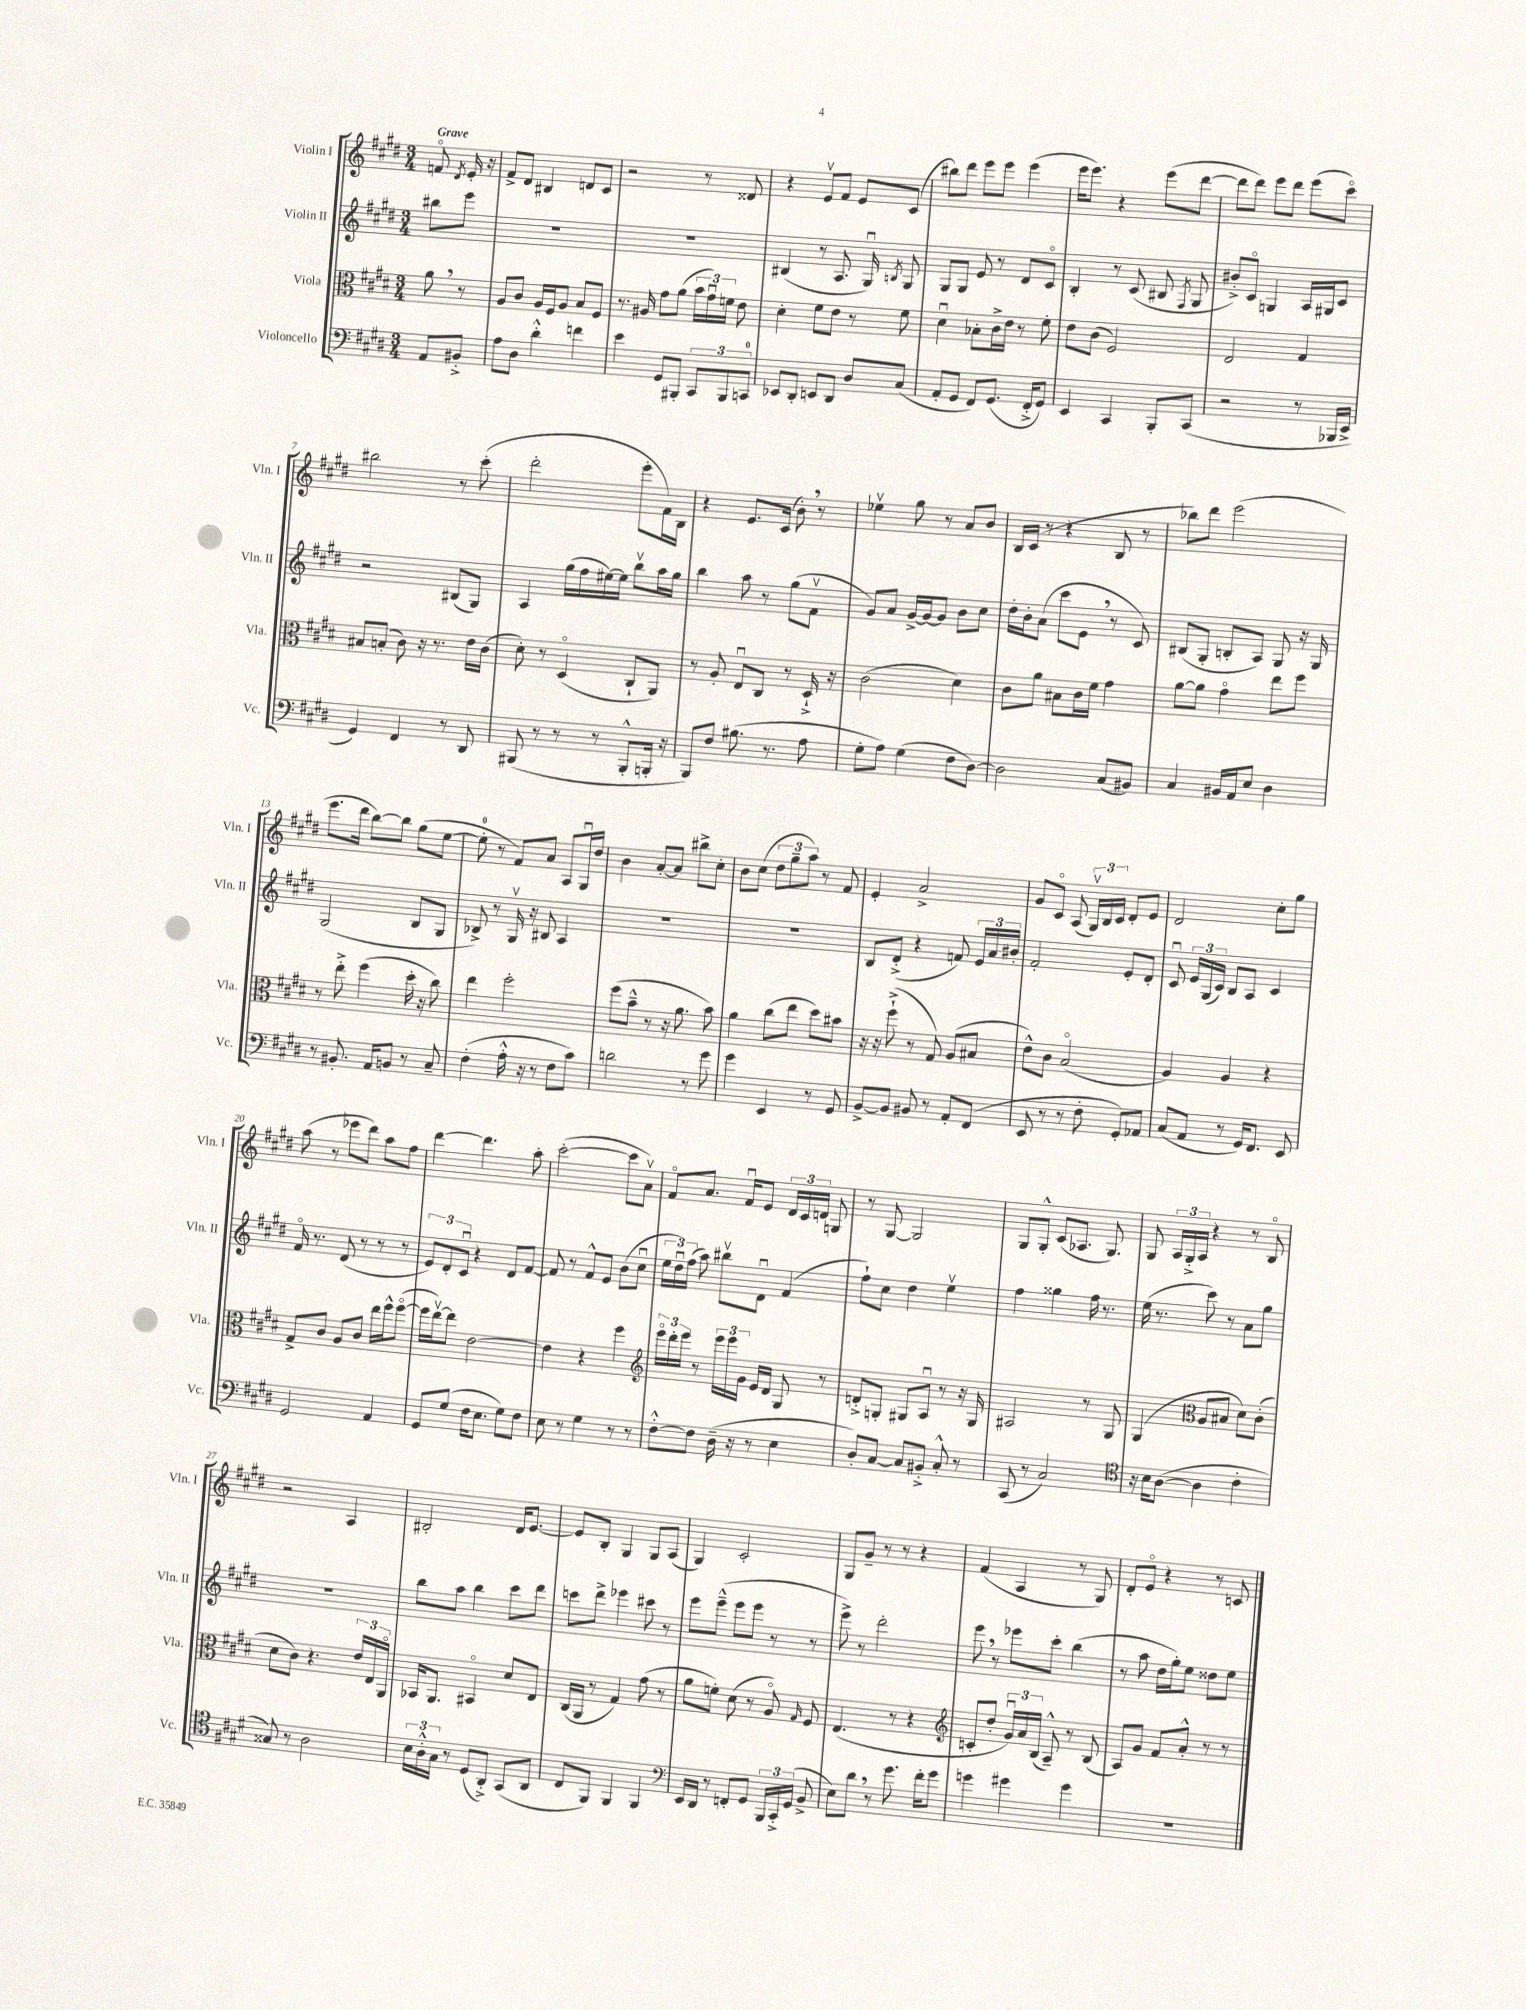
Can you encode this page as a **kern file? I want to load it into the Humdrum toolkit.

**kern	**kern	**kern	**kern
*staff4	*staff3	*staff2	*staff1
*clefF4	*clefC3	*clefG2	*clefG2
*k[f#c#g#d#]	*k[f#c#g#d#]	*k[f#c#g#d#]	*k[f#c#g#d#]
*M3/4	*M3/4	*M3/4	*M3/4
8AA	8a	8bb#	8fo
.	.	.	8qd#
8BB#'^	8r	8eee	16e'
.	.	.	16r
=	=	=	=
8A	8A	2.r	8f#^
8D#	8c#	.	8d#
4d#'^^	16A	.	4B#
.	16F#	.	.
.	8A	.	.
4f	8B	.	8d
.	8F#	.	8c#
=	=	=	=
4e	8.r	2.r	2r
.	16A#	.	.
8GG#	8g#	.	.
8BBB#'	(8a	.	.
12CC#	24b	.	8r
.	24g#u)	.	.
12BBB#	24f	.	.
.	8e	.	8d##
12CC	.	.	.
=	=	=	=
8EE-	4d#'	(4B#	4r
8DD#'	.	.	.
8EE	8f#	8r	8ev
8DD#	8e	8.A	8f#
8D#	8r	.	8e
.	.	16G#u)	.
.	.	8qB	.
(8C#	8f#	8G#	(8c#
=	=	=	=
8AA'	4d#u	8G#	8bb#)
8GG#	.	8G#	8ddd#
8FF#)	8B-'	8e	8eee
(8.GG#	16c#^	8r	8eee
.	16e	.	.
.	8r	8d#	(4eee
16FF#'^	.	.	.
8GG#)	8f#'	8c#o	.
=	=	=	=
4EE	8e	4B'	16eee
.	.	.	8.eee)
.	(8c#	.	.
4CC#	2F#)	8r	4r
.	.	(8c#	.
8BBB'	.	8B#	(8eee
.	.	8qF#	.
(8CC#	.	8G#	[8ddd#
=	=	=	=
2r	2E	8b#'^)	8ddd#]
.	.	8c#o	8ddd#)
.	.	4G	8eee
.	.	.	8ddd#
8r	4G#	16A	(8eee
.	.	16G#	.
16BBB-	.	8c#	8ccc#o)
16EE^	.	.	.
=	=	=	=
4GG#)	8B#	2r	2bb#
.	(8B'	.	.
4FF#	8c#)	.	.
.	16r	.	.
.	8.r	.	.
8r	.	(8B#	8r
8DD#	16e	8G#)	(8ccc#'
.	(16c#	.	.
=	=	=	=
(8BBB#	8d#')	4A	2ddd#'
8r	8r	.	.
8r	(4D#o	(16gg#	.
.	.	16ff#	.
8r	.	[16ee#)	.
.	.	16ee#]	.
8BBB#'^^	8C#`	8bbv	8eee'
16BBB'	8AA)	16aa	16f#)
16r	.	16gg#	16B
=	=	=	=
8BBB)	8r	4bb	4r
8F#	8A'	.	.
(8.B#	8Eu	8aa	8.e
.	8C#	8r	.
8.r	.	.	(16c#
.	8r	(8gg#	8b')
8A	16D#`^	8f#v	8r
.	16r	.	.
=	=	=	=
8G#'	(2c#	8g#)	4ee-v
8A)	.	8a	.
(4G#	.	[16g#^	8gg#
.	.	16g#_	.
.	.	8g#]	8r
8F#	4d#)	8b	8a
[8D#)	.	8cc#	8b
=	=	=	=
2D#]	8c#	16dd#'	16B
.	.	16b'	(16c#
.	8a	(8a	8r
.	8B#	8ccc#	4r
.	16c#	8e	.
.	16f#	.	.
(8C#	4g#	8r	8B
8BB#)	.	8c#)	8r
=	=	=	=
4C#	[8a	(8B#	8bb-)
.	8a]	8G#'	8ddd#
16BB#	4g#o	8B'	(2eee
16AA	.	.	.
8E	.	8A)	.
4D#	8ee	8G#	.
.	8ff#	16r	.
.	.	16G#	.
=	=	=	=
8r	8r	(2G#	8.eee
8.BB#'	8ee'^	.	.
.	.	.	16ddd#
.	(4ff#	.	[8bb)
16AA	.	.	.
8BB	.	.	8bb]
8r	16dd#'	8B	(8gg#
.	16r	.	.
8C#~	8cc#)	8G#	[8ee
=	=	=	=
(4F#'	4ee	8B-^)	8ee']
.	.	8r	8r
16A'^^	2ff#'	16G#v	8f#)
16r	.	16r	.
8r	.	8B#	8a
8F#	.	4A	8A
8c#)	.	.	16G#u
.	.	.	16dd#
=	=	=	=
2d	(8ff#	2.r	4b
.	8b~^^	.	.
.	8r	.	[8a'
.	16r	.	8a]
.	8.a	.	.
8r	.	.	8bb#^
8g#	8b)	.	8cc#'
=	=	=	=
4g#	4a	2.r	8b
.	.	.	(8cc#
4EE	(8cc#	.	12dd#
.	.	.	12gg#~
.	8ee	.	.
.	.	.	12aa)
8r	8dd#)	.	8r
8GG#	8b#	.	8f#
=	=	=	=
[8BB^	16r	8B	4e'
.	16r	.	.
8BB]	(8ff#`^	(8d#'^	.
8BB#	8r	4r	2a^
8r	8G#)	.	.
8AA'	(8A	8f)	.
(8FF#	8B#	24e	.
.	.	24a	.
.	.	24b#'	.
=	=	=	=
8EE	8e^^)	2f#'	8g#
8r	8c#	.	8c#o
8r	(2Bo	.	(8A
8F#'	.	.	24G#v)
.	.	.	24B
.	.	.	24c#
8GG#')	.	8e'	8d#'
8AA-	.	8d#'	8e
=	=	=	=
(8C#	4A)	8c#u	2d#
8AA	.	24e	.
.	.	(24G#	.
.	.	24c#)	.
8r	4A	8B	.
16GG#)	.	8A	.
8.FF#	.	.	.
.	4r	4c#	8cc#'
8EE	.	.	8gg#
=	=	=	=
2GG#	8G#^	16f#o	(8aa
.	.	8.r	.
.	8c#	.	8r
.	8A	(8d#	8eee-
.	8c#	8r	8ddd#)
4AA	16ee	8r	8aa
.	16ff#^^	.	.
.	([8ff#o	8r	8ff#
=	=	=	=
8GG#	16ff#]	12e)	[4ddd#
.	[16eev)	.	.
.	.	12d#'	.
(8G#	8ee]	.	.
.	.	12c#u	.
16F#	[2e	4r	4.ddd#]
8.E	.	.	.
8G#)	.	8d#	.
8F#	.	[8f#	8aa'
=	=	=	=
8E	4e]	8f#]	([2ccc#'
8r	.	8r	.
4G#	4r	8f#^^	.
.	.	8e	.
8r	4ff#	(8b	8ccc#]
8r	.	8cc#u	8av)
=	=	=	=
*	*clefG2	*	*
[8F#'^^	24eeeo	24ee	8f#o
.	24ddd#'	24dd#u)	.
.	24eee	(24ff#	.
8F#]	8r	8aa)	8.a
(16D#~	24eee	8bb#v	.
.	24eee	.	.
16r	.	.	16f#u
.	24g#	.	.
8r	16e	8d#u	8e
.	16d#	.	.
4E	8G#	(4f#	24d#
.	.	.	24c#
.	.	.	24d
.	8r	.	8G
=	=	=	=
8D#')	8d'^	8ff#`)	8r
[8C#	8G'	8cc#	[8G#
8C#]	8G#	4dd#	2G#]
8BB#'^	8Au	.	.
8C#'^^	8r	4eev	.
8r	16r	.	.
.	16G#	.	.
=	=	=	=
(8CC#	2A#	4ff#	8G#
8r	.	.	8G#'^^
2C#)	.	4gg##	(8c#
.	.	.	8.A-
.	8r	16ff#	.
.	.	8.r	8.G#)
.	8G#	.	.
=	=	=	=
*clefC4	*	*	*
16r	(4G#	(16ee	8G#
16B	.	8.r	.
([8A	.	.	24A
.	.	.	24G#'^
.	.	.	24A
*	*clefC3	*	*
4A]	8A	8ccc#)	4r
.	8B#	8r	.
4c#'	8d#)	8a	8r
.	(8c#'	8gg#	8Bo
=	=	=	=
8G##)	8d#	2.r	2r
8r	8c#)	.	.
2A	4.r	.	.
.	.	.	4A
.	24e	.	.
.	24E	.	.
.	24AAo	.	.
=	=	=	=
24B	16BB-	8bb	2B#'
24A'^^	.	.	.
.	8.AA	.	.
24G#	.	.	.
8r	.	8aa	.
(8D#	4BB#o	4bb	.
8AA'^)	.	.	.
(8GG#	8d#	8ccc#	16d#
.	.	.	[8.e
8AA	8E	8ddd#	.
=	=	=	=
8C#	(16C#	8ccc	8e]
.	16AA	.	.
8FF#)	8r	8ddd#^	8B'
4FF#	4G#)	4eee-	4G#
4FF#	(8g#	8ccc#	8G#
.	8r	8r	(8A
=	=	=	=
*clefF4	*	*	*
16EE	8a	8eee	4G#)
16DD#	.	.	.
8r	8f')	(8eee~^^	.
8FF'	(8d#	8eee	2c#'
8GG#	8r	8eee	.
24BBB	8Ao)	8r	.
24CC#'^	.	.	.
(24GG#	.	.	.
.	16qqG#	.	.
8BB^	8F#	8r	.
=	=	=	=
8E)	(4.E	8eee^)	8G#
8d#	.	8r	8g#~
8r	.	2ddd#'	8r
8.g#	8r	.	8r
.	4r	.	4r
16f#'	.	.	.
8g#	.	.	.
=	=	=	=
*	*clefG2	*	*
4g	8c'	8eee	(4f#
.	8dd#'	8r	.
4g#	24g#u)	8eee-	4A
.	24a	.	.
.	(24B	.	.
.	8A~^^)	8ccc#'	.
4g#	8r	(4bb	8r
.	(8B	.	8G#)
=	=	=	=
2.r	8A)	8r	8d#'
.	8g#	8aa	8eo
.	8f#	16dd#	4r
.	.	16gg#')	.
.	8a'^^	8ee	.
.	8r	8dd##	8r
.	8r	8ee	8c
==	==	==	==
*-	*-	*-	*-
